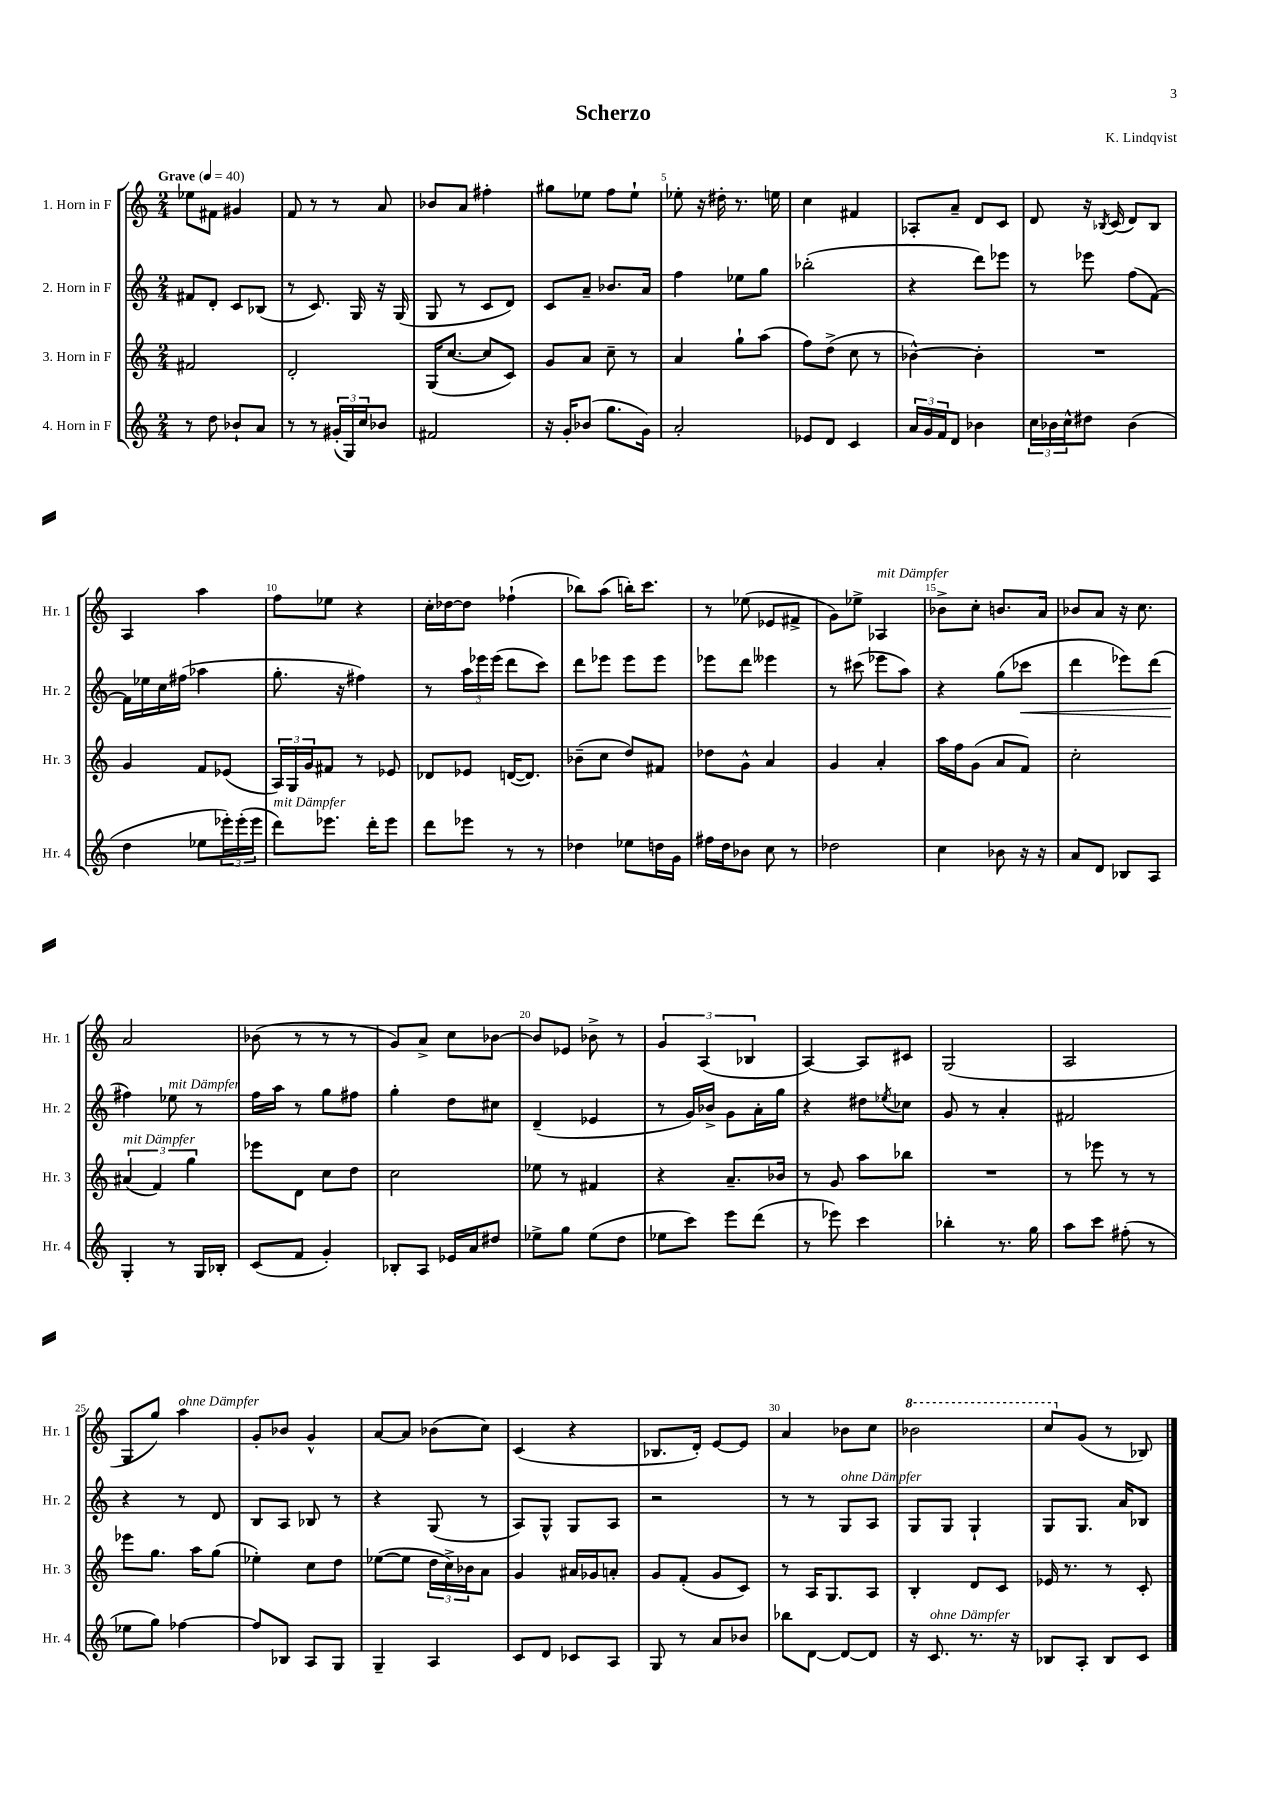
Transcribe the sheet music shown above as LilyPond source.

\header { title = "Scherzo" composer = "K. Lindqvist" }
<<
\new StaffGroup <<
\new Staff = "s0" \with { instrumentName = "1. Horn in F" shortInstrumentName = "Hr. 1" } {
    \clef treble \key c \major \numericTimeSignature \time 2/4 \tempo "Grave" 4 = 40
    ees''8 fis'8 gis'4 |
    f'8 r8 r8 a'8 |
    bes'8 a'8 fis''4-. |
    gis''8 ees''8 f''8 ees''8-! |
    ees''8-. r16 dis''16-. r8. e''16 |
    c''4 fis'4 |
    aes8-. a'8-- d'8 c'8 |
    d'8 r16 \acciaccatura { bes8 } c'16( d'8) bes8 |
    a4 a''4 |
    f''8 ees''8 r4 |
    c''16-. des''16~ des''8 fes''4-!( |
    bes''8) a''8( b''16-.) c'''8. |
    r8 ees''8( ees'8 fis'8-> |
    g'8) ees''8-> aes4^\markup { \italic "mit Dämpfer" } |
    bes'8-> c''8-. b'8. a'16 |
    bes'8 a'8 r16 c''8. |
    a'2 |
    bes'8( r8 r8 r8 |
    g'8) a'8-> c''8 bes'8~ |
    bes'8 ees'8 bes'8-> r8 |
    \tuplet 3/2 { g'4 a4( bes4 } |
    a4~) a8 cis'8 |
    g2( |
    a2 |
    g8 g''8) a''4^\markup { \italic "ohne Dämpfer" } |
    g'8-. bes'8 g'4-^ |
    a'8~ a'8 bes'8( c''8) |
    c'4( r4 |
    bes8. d'16-.) e'8~ e'8 |
    a'4 bes'8 c''8 |
    \ottava #1 bes''2 |
    c'''8 \ottava #0 g'8( r8 bes8) \bar "|." |
}
\new Staff = "s1" \with { instrumentName = "2. Horn in F" shortInstrumentName = "Hr. 2" } {
    \clef treble \key c \major \numericTimeSignature \time 2/4
    fis'8 d'8-. c'8 bes8( |
    r8 c'8.) g16 r16 g16( |
    g8 r8 c'8 d'8) |
    c'8 a'8-- bes'8. a'16 |
    f''4 ees''8 g''8 |
    bes''2-.( |
    r4 d'''8) ees'''8 |
    r8 ees'''8 f''8( f'8~) |
    f'16 ees''16 c''16 fis''16( aes''4 |
    g''8.-. r16 fis''4) |
    r8 \tuplet 3/2 { a''16 ees'''16 ees'''16( } d'''8 c'''8) |
    d'''8 ees'''8 ees'''8 ees'''8 |
    ees'''8 d'''8 eeses'''4 |
    r8 cis'''8( ees'''8 a''8) |
    r4 g''8( ces'''8\< |
    d'''4 ees'''8) d'''8( |
    fis''4\!) ees''8^\markup { \italic "mit Dämpfer" } r8 |
    f''16 a''16 r8 g''8 fis''8 |
    g''4-. d''8 cis''8 |
    d'4--( ees'4 |
    r8 g'16) bes'16-> g'8 a'16-. g''16 |
    r4 dis''8 \acciaccatura { ees''8 } ces''8 |
    g'8 r8 a'4-. |
    fis'2 |
    r4 r8 d'8 |
    b8 a8 bes8 r8 |
    r4 g8( r8 |
    a8) g8-^ g8 a8 |
    r2 |
    r8 r8 g8^\markup { \italic "ohne Dämpfer" } a8 |
    g8 g8 g4-! |
    g8 g8. a'16 bes8 \bar "|." |
}
\new Staff = "s2" \with { instrumentName = "3. Horn in F" shortInstrumentName = "Hr. 3" } {
    \clef treble \key c \major \numericTimeSignature \time 2/4
    fis'2 |
    d'2-. |
    g16( c''8.~ c''8 c'8) |
    g'8 a'8 c''8-- r8 |
    a'4 g''8-! a''8( |
    f''8) d''8->( c''8 r8 |
    bes'4~-^) bes'4-. |
    R2 |
    g'4 f'8 ees'8( |
    \tuplet 3/2 { a16) g16 g'16 } fis'8 r8 ees'8 |
    des'8 ees'8 d'16~( d'8.) |
    bes'8--( c''8 d''8) fis'8 |
    des''8 g'8-^ a'4 |
    g'4 a'4-. |
    a''16 f''16 g'8( a'8 f'8) |
    c''2-. |
    \tuplet 3/2 { ais'4^\markup { \italic "mit Dämpfer" }( f'4) g''4 } |
    ees'''8 d'8 c''8 d''8 |
    c''2 |
    ees''8 r8 fis'4 |
    r4 a'8.-- bes'16 |
    r8 g'8 a''8 bes''8 |
    R2 |
    r8 ees'''8 r8 r8 |
    ees'''8 g''8. a''16 g''8( |
    ees''4-.) c''8 d''8 |
    ees''8~( ees''8 \tuplet 3/2 { d''16 c''16->) bes'16 } a'8 |
    g'4 ais'16 ges'16 a'8-. |
    g'8 f'8-.( g'8 c'8) |
    r8 a16 g8. a8 |
    b4-. d'8 c'8 |
    ees'16 r8. r8 c'8-. \bar "|." |
}
\new Staff = "s3" \with { instrumentName = "4. Horn in F" shortInstrumentName = "Hr. 4" } {
    \clef treble \key c \major \numericTimeSignature \time 2/4
    r8 d''8 bes'8-! a'8 |
    r8 r8 \tuplet 3/2 { gis'16-.( g16) c''16 } bes'8 |
    fis'2 |
    r16 g'16-. bes'8( g''8. g'16) |
    a'2-. |
    ees'8 d'8 c'4 |
    \tuplet 3/2 { a'16 g'16 f'16 } d'8 bes'4 |
    \tuplet 3/2 { c''16 bes'16 c''16-^ } dis''8 bes'4( |
    d''4 ees''8 \tuplet 3/2 { ees'''16-.) ees'''16-.( ees'''16 } |
    d'''8^\markup { \italic "mit Dämpfer" }) ees'''8. d'''16-. ees'''8 |
    d'''8 ees'''8 r8 r8 |
    des''4 ees''8 d''16 g'16 |
    fis''16 d''16 bes'8 c''8 r8 |
    des''2 |
    c''4 bes'8 r16 r16 |
    a'8 d'8 bes8 a8 |
    g4-. r8 g16 bes16-. |
    c'8( f'8 g'4-.) |
    bes8-. a8 ees'16 a'16 dis''8 |
    ees''8-> g''8 ees''8( d''8 |
    ees''8 c'''8) e'''8 d'''8( |
    r8 ees'''8) c'''4 |
    bes''4-. r8. g''16 |
    a''8 c'''8 fis''8-.( r8 |
    ees''8 g''8) fes''4~ |
    fes''8 bes8 a8 g8 |
    g4-- a4 |
    c'8 d'8 ces'8 a8 |
    g8 r8 a'8 bes'8 |
    bes''8 d'8~ d'8~ d'8 |
    r16 c'8.^\markup { \italic "ohne Dämpfer" } r8. r16 |
    bes8 a8-. bes8 c'8 \bar "|." |
}
>>
>>
\layout { \context { \Score \override BarNumber.break-visibility = ##(#f #t #t) barNumberVisibility = #(every-nth-bar-number-visible 5) } }
